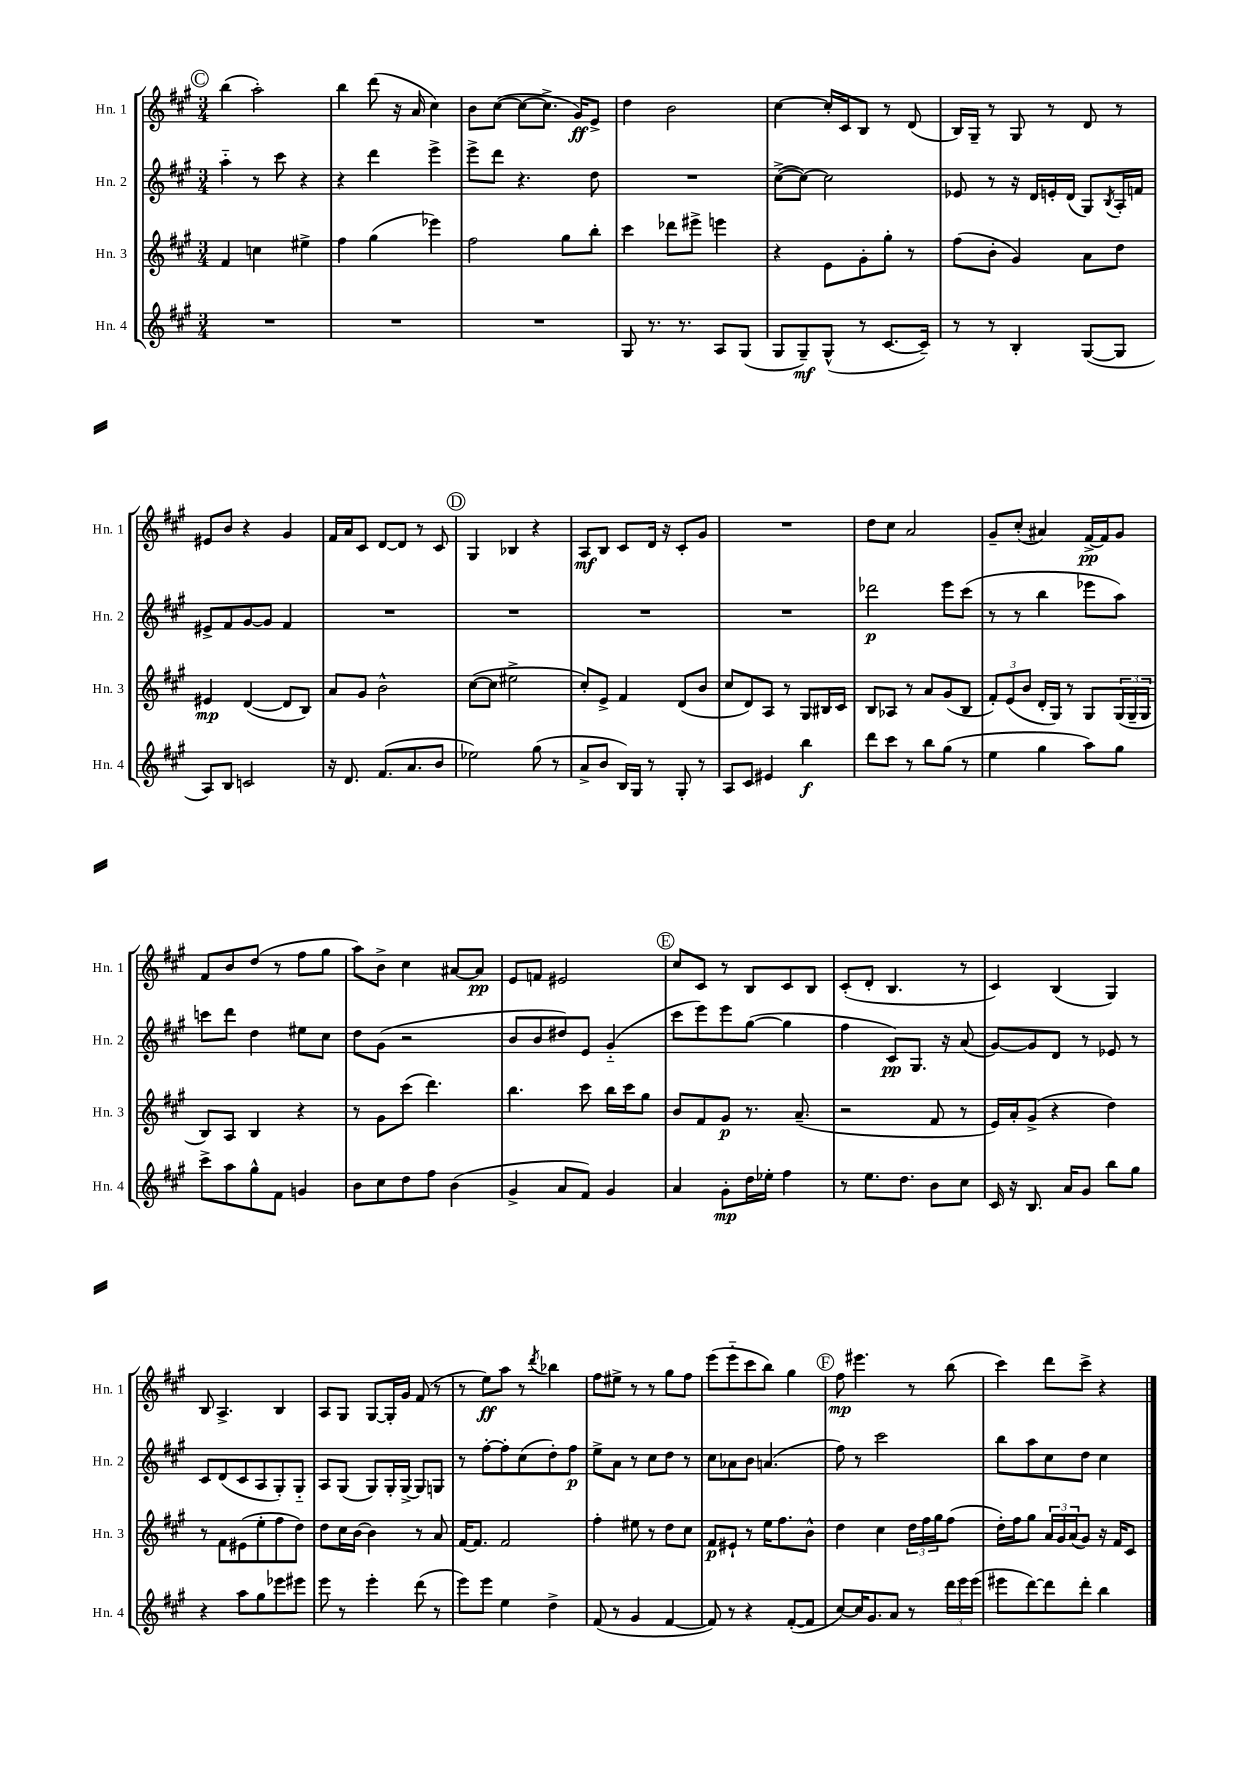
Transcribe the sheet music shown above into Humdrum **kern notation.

**kern	**dynam	**kern	**dynam	**kern	**dynam	**kern	**dynam
*part4	*part4	*part3	*part3	*part2	*part2	*part1	*part1
*staff4	*staff4	*staff3	*staff3	*staff2	*staff2	*staff1	*staff1
*I"Hn. 4	*	*I"Hn. 3	*	*I"Hn. 2	*	*I"Hn. 1	*
*I'Hn. 4	*	*I'Hn. 3	*	*I'Hn. 2	*	*I'Hn. 1	*
*clefG2	*	*clefG2	*	*clefG2	*	*clefG2	*
*k[f#c#g#]	*	*k[f#c#g#]	*	*k[f#c#g#]	*	*k[f#c#g#]	*
*M3/4	*	*M3/4	*	*M3/4	*	*M3/4	*
!!LO:REH:place=s1:t=C
=21	=21	=21	=21	=21	=21	=21	=21
2.r	.	4f#/	.	4aa\	.	(4bb\	.
.	.	4ccn\	.	8r	.	2aa'\)	.
.	.	.	.	8ccc#\	.	.	.
.	.	4ee#X^\	.	4r	.	.	.
=22	=22	=22	=22	=22	=22	=22	=22
2.r	.	4ff#\	.	4r	.	4bb\	.
.	.	(4gg#\	.	4ddd\	.	(8ddd\	.
.	.	.	.	.	.	16r	.
.	.	.	.	.	.	16a/	.
.	.	4eee-X\)	.	4eee^\	.	4cc#\)	.
=23	=23	=23	=23	=23	=23	=23	=23
2.r	.	2ff#\	.	8eee^\L	.	8b\L	.
.	.	.	.	8ddd\J	.	([8cc#\J	.
.	.	.	.	4.r	.	8cc#\L_	.
.	.	.	.	.	.	8.cc#^\J]	.
.	.	8gg#\L	.	.	.	.	.
.	.	.	.	.	.	16g#/KL)	ff
.	.	8bb'\J	.	8dd\	.	8e^/J	.
=24	=24	=24	=24	=24	=24	=24	=24
8G#/	.	4ccc#\	.	2.r	.	4dd\	.
8.r	.	.	.	.	.	.	.
.	.	8ddd-X\L	.	.	.	2b\	.
8.r	.	.	.	.	.	.	.
.	.	8eee#X^\J	.	.	.	.	.
8A/L	.	4eeen\	.	.	.	.	.
(8G#/J	.	.	.	.	.	.	.
=25	=25	=25	=25	=25	=25	=25	=25
8G#/L	.	4r	.	([8cc#^\L	.	[4cc#\	.
8G#~/)	mf	.	.	8cc#\J_)	.	.	.
(8G#^^/J	.	8e\L	.	2cc#\]	.	16cc#'/LL]	.
.	.	.	.	.	.	16c#/J	.
8r	.	8g#'\	.	.	.	8B/J	.
[8.c#/L	.	8gg#'\J	.	.	.	8r	.
.	.	8r	.	.	.	(8d/	.
16c#~/Jk])	.	.	.	.	.	.	.
=26	=26	=26	=26	=26	=26	=26	=26
8r	.	(8ff#\L	.	8e-X/	.	16B/LL)	.
.	.	.	.	.	.	16G#~/JJ	.
8r	.	8b'\J	.	8r	.	8r	.
4B'/	.	4g#/)	.	16r	.	8G#/	.
.	.	.	.	16d/LL	.	.	.
.	.	.	.	16en'/	.	8r	.
.	.	.	.	(16d/JJ	.	.	.
([8G#/L	.	8a\L	.	8G#/L)	.	8d/	.
.	.	.	.	8qB/	.	.	.
8G#/J]	.	8dd\J	.	16A'/L	.	8r	.
.	.	.	.	16fn/JJ	.	.	.
!!LO:LB:g=z
=27	=27	=27	=27	=27	=27	=27	=27
8A/L)	.	4e#X/	mp	8e#X^/L	.	8e#X/L	.
8B/J	.	.	.	8f#/	.	8b/J	.
2cn/	.	([4d/	.	[8g#/	.	4r	.
.	.	.	.	8g#/J]	.	.	.
.	.	8d/L]	.	4f#/	.	4g#/	.
.	.	8B/J)	.	.	.	.	.
=28	=28	=28	=28	=28	=28	=28	=28
16r	.	8a/L	.	2.r	.	16f#/LL	.
8.d/	.	.	.	.	.	16a/J	.
.	.	8g#/J	.	.	.	8c#/J	.
(8.f#/L	.	2b^^\	.	.	.	[8d/L	.
.	.	.	.	.	.	8d/J]	.
8.a/	.	.	.	.	.	.	.
.	.	.	.	.	.	8r	.
8b/J	.	.	.	.	.	8c#/	.
!!LO:REH:place=s1:t=D
=29	=29	=29	=29	=29	=29	=29	=29
2ee-X\)	.	([8cc#\L	.	2.r	.	4G#/	.
.	.	8cc#\J]	.	.	.	.	.
.	.	2ee#X^\	.	.	.	4B-X/	.
(8gg#\	.	.	.	.	.	4r	.
8r	.	.	.	.	.	.	.
=30	=30	=30	=30	=30	=30	=30	=30
8a^/L	.	8cc#'/L)	.	2.r	.	8A/L	mf
8b/J	.	8e^/J	.	.	.	8B/J	.
16B/LL)	.	4f#/	.	.	.	8c#/L	.
16G#/JJ	.	.	.	.	.	.	.
8r	.	.	.	.	.	16d/Jk	.
.	.	.	.	.	.	16r	.
8G#'/	.	(8d/L	.	.	.	8c#'/L	.
8r	.	8b/J	.	.	.	8g#/J	.
=31	=31	=31	=31	=31	=31	=31	=31
8A/L	.	8cc#/L	.	2.r	.	2.r	.
8c#/J	.	8d/)	.	.	.	.	.
4e#X/	.	8A/J	.	.	.	.	.
.	.	8r	.	.	.	.	.
4bb\	f	8G#/L	.	.	.	.	.
.	.	16B#X/L	.	.	.	.	.
.	.	16c#/JJ	.	.	.	.	.
=32	=32	=32	=32	=32	=32	=32	=32
8ddd\L	.	8B/L	.	2ddd-X\	p	8dd\L	.
8ccc#\J	.	8A-X/J	.	.	.	8cc#\J	.
8r	.	8r	.	.	.	2a/	.
8bb\L	.	8a/L	.	.	.	.	.
(8gg#\J	.	(8g#/	.	8eee\L	.	.	.
8r	.	8B/J	.	(8ccc#\J	.	.	.
=33	=33	=33	=33	=33	=33	=33	=33
4ee\	.	12f#'/L)	.	8r	.	8g#~/L	.
.	.	(12e/	.	.	.	.	.
.	.	.	.	8r	.	(8cc#'/J	.
.	.	12b/J	.	.	.	.	.
4gg#\	.	16d'/LL	.	4bb\	.	4a#X/)	.
.	.	16G#/JJ)	.	.	.	.	.
.	.	8r	.	.	.	.	.
8aa\L)	.	8G#/L	.	8eee-X\L	.	[16f#^/LL	pp
.	.	.	.	.	.	16f#/J]	.
8gg#\J	.	(24G#/L	.	8aa\J)	.	8g#/J	.
.	.	24G#~/	.	.	.	.	.
.	.	24G#/JJ	.	.	.	.	.
!!LO:LB:g=z
=34	=34	=34	=34	=34	=34	=34	=34
8ccc#^\L	.	8B/L)	.	8cccn\L	.	8f#/L	.
8aa\	.	8A/J	.	8ddd\J	.	8b/	.
8gg#^^\	.	4B/	.	4dd\	.	(8dd/J	.
8f#\J	.	.	.	.	.	8r	.
4gn/	.	4r	.	8ee#X\L	.	8ff#\L	.
.	.	.	.	8cc#\J	.	8gg#\J	.
=35	=35	=35	=35	=35	=35	=35	=35
8b\L	.	8r	.	8dd\L	.	8aa\L)	.
8cc#\	.	8g#\L	.	(8g#\J	.	8b^\J	.
8dd\	.	(8ccc#\J	.	2r	.	4cc#\	.
8ff#\J	.	4.ddd\)	.	.	.	.	.
(4b\	.	.	.	.	.	[8a#X/L	.
.	.	.	.	.	.	8a#/J]	pp
=36	=36	=36	=36	=36	=36	=36	=36
4g#^/	.	4.bb\	.	8b/L	.	8e/L	.
.	.	.	.	8b/	.	8fn/J	.
8a/L	.	.	.	8dd#X/)	.	2e#X/	.
8f#/J)	.	8ccc#\	.	8e/J	.	.	.
4g#/	.	16bb\LL	.	(4g#/	.	.	.
.	.	16ccc#\J	.	.	.	.	.
.	.	8gg#\J	.	.	.	.	.
!!LO:REH:place=s1:t=E
=37	=37	=37	=37	=37	=37	=37	=37
4a/	.	8b/L	.	8ccc#\L	.	8cc#/L	.
.	.	8f#/	.	8eee\)	.	8c#/J	.
8g#'\L	mp	8g#/J	p	8eee\	.	8r	.
16dd\L	.	8.r	.	([8gg#\J	.	8B/L	.
16ee-X'\JJ	.	.	.	.	.	.	.
4ff#\	.	.	.	4gg#\]	.	8c#/	.
.	.	(8.a~/	.	.	.	.	.
.	.	.	.	.	.	8B/J	.
=38	=38	=38	=38	=38	=38	=38	=38
8r	.	2r	.	4ff#\	.	(8c#'/L	.
8.ee\L	.	.	.	.	.	8d'/J	.
.	.	.	.	8c#/L)	pp	4.B/	.
8.dd\J	.	.	.	.	.	.	.
.	.	.	.	8.G#/J	.	.	.
8b\L	.	8f#/	.	.	.	.	.
.	.	.	.	16r	.	.	.
8cc#\J	.	8r	.	(8a/	.	8r	.
=39	=39	=39	=39	=39	=39	=39	=39
16c#/	.	16e/LL)	.	[8g#/L)	.	4c#/)	.
16r	.	16a'/J	.	.	.	.	.
8.B/	.	(8g#^/J	.	8g#/]	.	.	.
.	.	4r	.	8d/J	.	(4B/	.
16a/KL	.	.	.	.	.	.	.
8g#/J	.	.	.	8r	.	.	.
8bb\L	.	4dd\)	.	8e-X/	.	4G#/)	.
8gg#\J	.	.	.	8r	.	.	.
!!LO:LB:g=z
=40	=40	=40	=40	=40	=40	=40	=40
4r	.	8r	.	8c#/L	.	8B/	.
.	.	8f#\L	.	(8d/	.	4.A^/	.
8aa\L	.	(8e#X\	.	8c#/	.	.	.
8gg#\	.	8ee'\	.	8A/	.	.	.
8eee-X\	.	8ff#\	.	8G#'/)	.	4B/	.
8eee#X\J	.	8dd\J)	.	8G#/J	.	.	.
=41	=41	=41	=41	=41	=41	=41	=41
8eee\	.	8dd\L	.	8A/L	.	8A/L	.
8r	.	16cc#\L	.	(8G#/J	.	8G#/J	.
.	.	[16b\JJ	.	.	.	.	.
4eee'\	.	4b\]	.	8G#/L)	.	[8G#/L	.
.	.	.	.	16G#'/L	.	16G#'/L]	.
.	.	.	.	[16G#^/JJ	.	16g#/JJ	.
(8ddd\	.	8r	.	8G#/L]	.	(8f#/	.
8r	.	8a/	.	8Gn/J	.	8r	.
=42	=42	=42	=42	=42	=42	=42	=42
8eee\L)	.	[16f#/KL	.	8r	.	8r	.
.	.	8.f#/J]	.	.	.	.	.
8eee\J	.	.	.	[8ff#'\L	.	8ee\L)	ff
4ee\	.	2f#/	.	8ff#'\]	.	8aa\J	.
.	.	.	.	(8cc#\	.	8r	.
.	.	.	.	.	.	8qddd/	.
4dd^\	.	.	.	8dd'\)	.	4bb-X\	.
.	.	.	.	8ff#\J	p	.	.
=43	=43	=43	=43	=43	=43	=43	=43
(8f#/	.	4ff#'\	.	8ee^\L	.	8ff#\L	.
8r	.	.	.	8a\J	.	8ee#X^\J	.
4g#/	.	8ee#X\	.	8r	.	8r	.
.	.	8r	.	8cc#\L	.	8r	.
[4f#/	.	8dd\L	.	8dd\J	.	8gg#\L	.
.	.	8cc#\J	.	8r	.	8ff#\J	.
=44	=44	=44	=44	=44	=44	=44	=44
8f#/])	.	8f#/L	p	8cc#\L	.	(8eee\L	.
8r	.	8e#X`/J	.	8a-X\	.	8eee\	.
4r	.	8r	.	8b\J	.	8ccc#\	.
.	.	16ee\KL	.	(4.an/	.	8bb\J)	.
.	.	8.ff#\	.	.	.	.	.
([8f#'/L	.	.	.	.	.	4gg#\	.
8f#/J]	.	8b^^\J	.	.	.	.	.
!!LO:REH:place=s1:t=F
=45	=45	=45	=45	=45	=45	=45	=45
[8cc#/L)	.	4dd\	.	8ff#\)	.	8ff#\	mp
16cc#/K]	.	.	.	8r	.	4.eee#X\	.
8.g#/	.	.	.	.	.	.	.
.	.	4cc#\	.	2ccc#\	.	.	.
8a/J	.	.	.	.	.	.	.
8r	.	24dd\LL	.	.	.	8r	.
.	.	24ff#\	.	.	.	.	.
.	.	24gg#\J	.	.	.	.	.
24ddd\LL	.	(8ff#\J	.	.	.	(8bb\	.
24eee\	.	.	.	.	.	.	.
(24eee\JJ	.	.	.	.	.	.	.
=46	=46	=46	=46	=46	=46	=46	=46
8eee#X\L	.	16dd'\LL)	.	8bb\L	.	4ccc#\)	.
.	.	16ff#\J	.	.	.	.	.
[8ddd\)	.	8gg#\J	.	8aa\	.	.	.
8ddd\]	.	24a/LL	.	8cc#\	.	8ddd\L	.
.	.	24g#/	.	.	.	.	.
.	.	(24a/J	.	.	.	.	.
8ddd'\J	.	8g#/J)	.	8dd\J	.	8ccc#^\J	.
4bb\	.	16r	.	4cc#\	.	4r	.
.	.	16f#/KL	.	.	.	.	.
.	.	8c#/J	.	.	.	.	.
==	==	==	==	==	==	==	==
*-	*-	*-	*-	*-	*-	*-	*-
